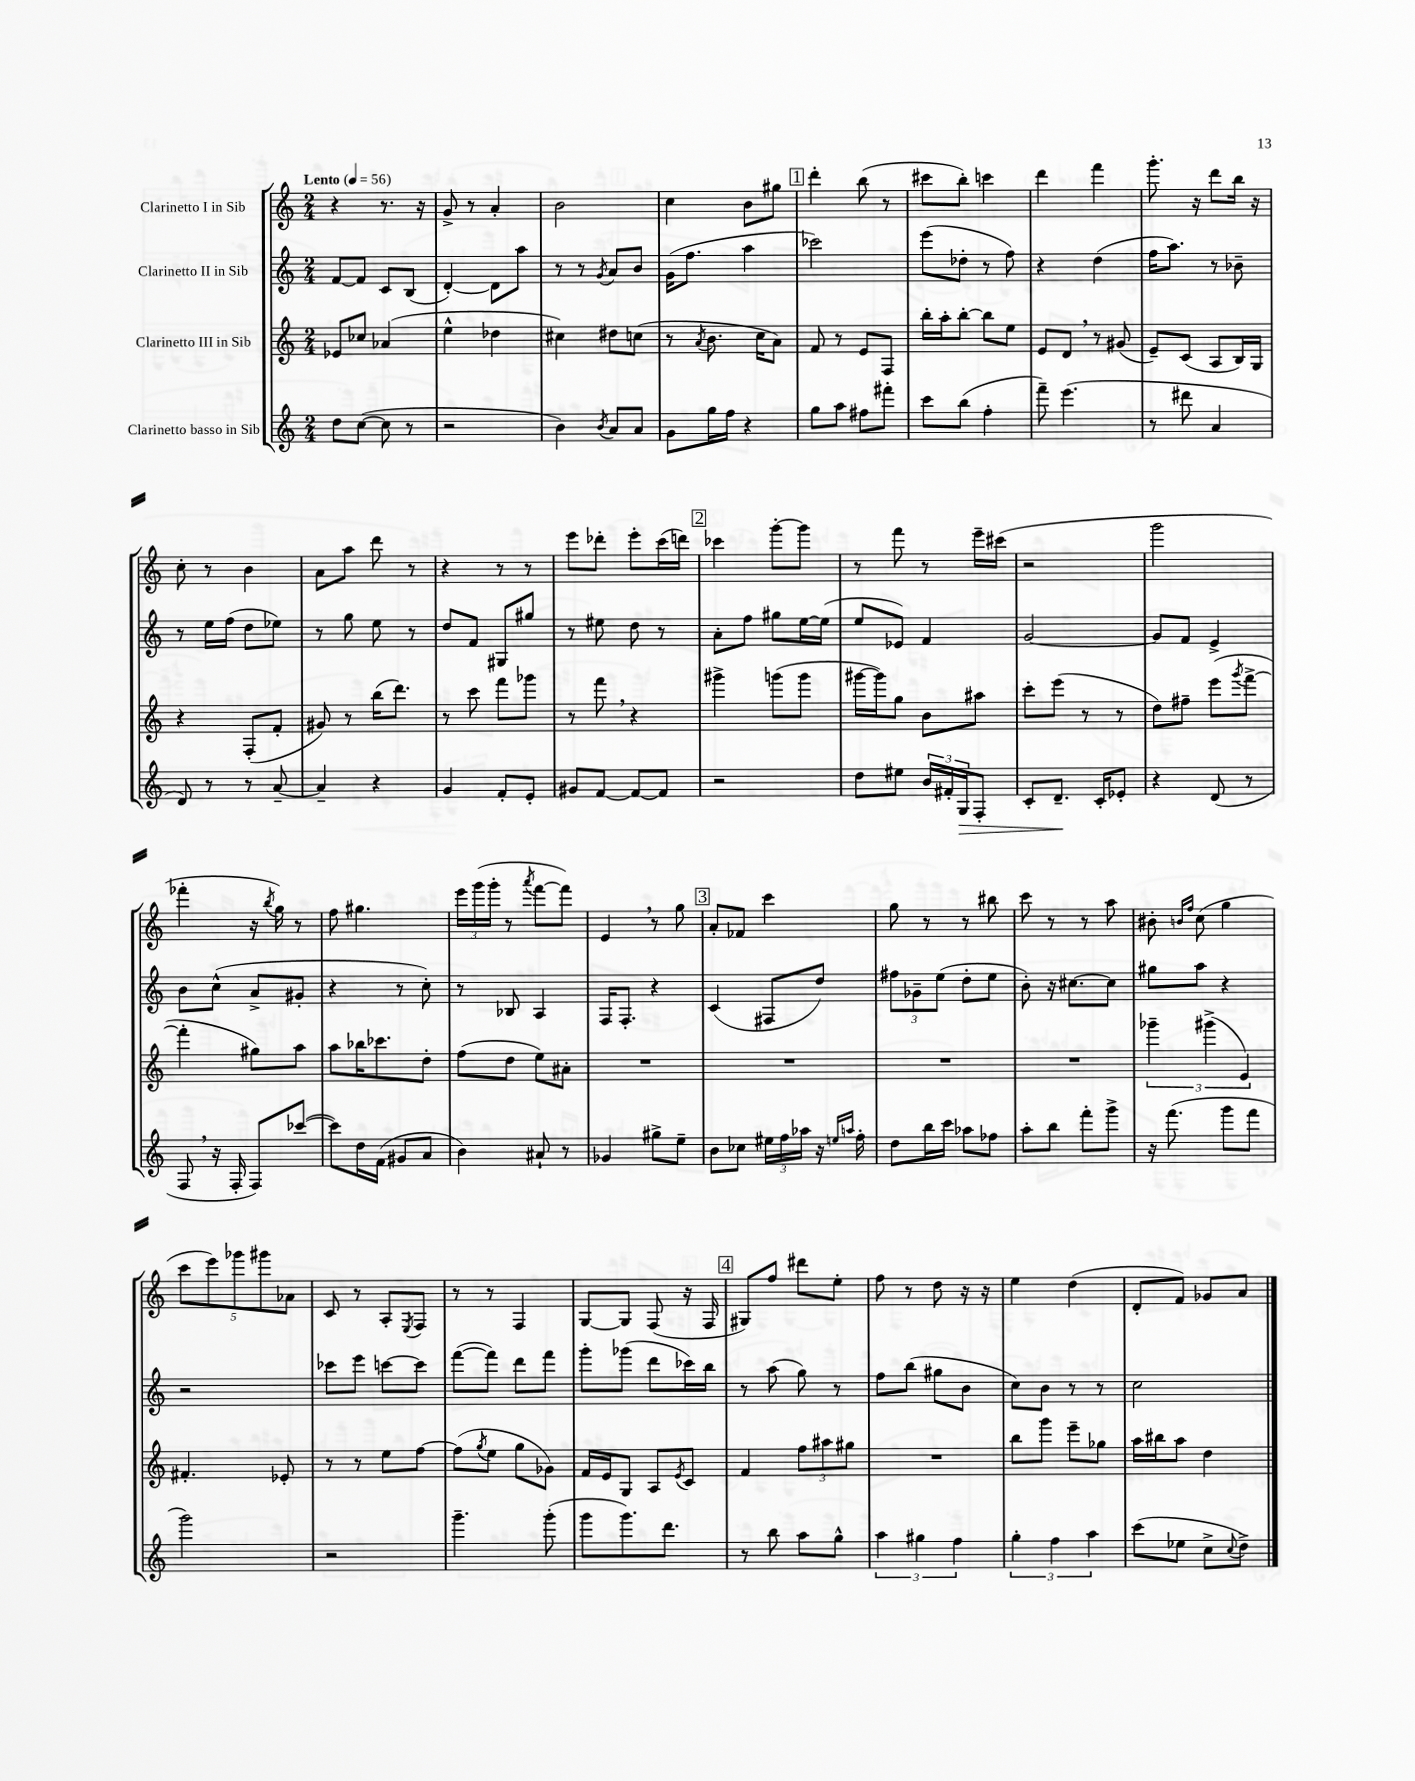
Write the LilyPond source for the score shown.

<<
\new StaffGroup <<
\new Staff = "s0" \with { instrumentName = "Clarinetto I in Sib" } {
    \clef treble \key c \major \numericTimeSignature \time 2/4 \tempo "Lento" 4 = 56
    r4 r8. r16 |
    g'8-> r8 a'4-. |
    b'2 |
    c''4 b'8 gis''8 |
    \mark \markup { \box "1" } d'''4-. b''8( r8 |
    cis'''8 b''8-.) c'''4 |
    d'''4 f'''4 |
    g'''8.-. r16 d'''8 b''16 r16 |
    c''8-. r8 b'4 |
    a'8 a''8 d'''8 r8 |
    r4 r8 r8 |
    e'''8 des'''8-. e'''8-. c'''16( d'''16) |
    \mark \markup { \box "2" } ces'''4 g'''8~-. g'''8 |
    r8 f'''8 r8 e'''16-- cis'''16( |
    r2 |
    g'''2 |
    fes'''4-. r16 \acciaccatura { b''8 } g''16) r8 |
    f''8 gis''4. |
    \tuplet 3/2 { e'''16 g'''16( g'''16-. } r8 \acciaccatura { a'''8 } f'''8~ f'''8) |
    e'4 \breathe r8 g''8 |
    \mark \markup { \box "3" } a'8-. fes'8 c'''4 |
    g''8 r8 r8 bis''8 |
    c'''8 r8 r8 a''8 |
    bis'8-. \grace { b'16 f''16 } c''8( g''4 |
    \tuplet 5/4 { c'''8 e'''8) ges'''8 gis'''8 aes'8 } |
    c'8 r8 a8-. \acciaccatura { e8 } f8 |
    r8 r8 f4 |
    g8~ g8 f8( r16 f16 |
    \mark \markup { \box "4" } gis8) f''8 dis'''8 e''8-. |
    f''8 r8 d''8 r16 r16 |
    e''4 d''4( |
    d'8-. f'8) ges'8 a'8 \bar "|." |
}
\new Staff = "s1" \with { instrumentName = "Clarinetto II in Sib" } {
    \clef treble \key c \major \numericTimeSignature \time 2/4
    f'8~ f'8 c'8 b8( |
    d'4~-.) d'8 a''8 |
    r8 r8 \acciaccatura { g'8 } a'8 b'8 |
    g'16( f''8. a''4 |
    \mark \markup { \box "1" } ces'''2) |
    e'''8( des''8-. r8 f''8) |
    r4 d''4( |
    f''16 a''8.) r8 bes'8-- |
    r8 e''16 f''16( d''8 ees''8) |
    r8 g''8 e''8 r8 |
    d''8 f'8 gis8 gis''8 |
    r8 eis''8 d''8 r8 |
    \mark \markup { \box "2" } a'8-. f''8 gis''8 e''16~ e''16( |
    e''8 ees'8) f'4 |
    g'2~ |
    g'8 f'8 e'4-> |
    b'8 c''8-^( a'8-> gis'8-. |
    r4 r8 c''8-.) |
    r8 bes8 a4 |
    f16 f8.-. r4 |
    \mark \markup { \box "3" } c'4( fis8 d''8) |
    \tuplet 3/2 { fis''8 ges'8-- e''8( } d''8-. e''8 |
    b'8-.) r16 cis''8.~ cis''8 |
    gis''8 a''8 r4 |
    r2 |
    ces'''8 e'''8 c'''8~ c'''8 |
    f'''8~( f'''8) d'''8 f'''8 |
    g'''8-. ges'''8( d'''8 ces'''16) b''16 |
    \mark \markup { \box "4" } r8 a''8( g''8) r8 |
    f''8 b''8( gis''8 b'8 |
    c''8) b'8 r8 r8 |
    c''2 \bar "|." |
}
\new Staff = "s2" \with { instrumentName = "Clarinetto III in Sib" } {
    \clef treble \key c \major \numericTimeSignature \time 2/4
    ees'8 ces''8 aes'4( |
    e''4-^ des''4 |
    cis''4) dis''8 c''8( |
    r8 \acciaccatura { a'8 } b'8. c''16 a'8) |
    \mark \markup { \box "1" } f'8 r8 e'8 f8 |
    b''16-. a''16-. b''8~-. b''8 e''8 |
    e'8 d'8 \breathe r8 gis'8( |
    e'8--) c'8( a8 b16) g16 |
    r4 f8-.( f'8-. |
    gis'8) r8 b''16( d'''8.) |
    r8 c'''8 f'''8 ges'''8 |
    r8 f'''8 \breathe r4 |
    \mark \markup { \box "2" } gis'''4-> g'''8( g'''8 |
    gis'''16~ gis'''16) g''8 b'8 ais''8 |
    c'''8-. e'''8( r8 r8 |
    d''8) fis''8-- e'''8( \acciaccatura { g'''8 } f'''8~-> |
    f'''4-. gis''8) a''8 |
    a''8 bes''16 ces'''8. d''8-. |
    f''8( d''8 e''8) ais'8-. |
    R2 |
    \mark \markup { \box "3" } R2 |
    R2 |
    R2 |
    \tuplet 3/2 { ges'''4-- gis'''4->( e'4) } |
    fis'4.-. ees'8-. |
    r8 r8 e''8 f''8~ |
    f''8( \acciaccatura { g''8 } e''8 g''8 ges'8) |
    f'16 e'16 g8 a8 \acciaccatura { e'8 } c'8 |
    \mark \markup { \box "4" } f'4 \tuplet 3/2 { f''8 ais''8 gis''8 } |
    R2 |
    b''8 g'''8 e'''8-- ges''8 |
    a''16 bis''16 a''8 d''4 \bar "|." |
}
\new Staff = "s3" \with { instrumentName = "Clarinetto basso in Sib" } {
    \clef treble \key c \major \numericTimeSignature \time 2/4
    d''8 c''8~( c''8 r8 |
    r2 |
    b'4) \acciaccatura { b'8 } a'8 a'8 |
    g'8 g''16 f''16 r4 |
    \mark \markup { \box "1" } g''8 a''8 fis''8 fis'''8-. |
    c'''8 b''8( f''4-. |
    f'''8--) e'''4.( |
    r8 dis'''8 a'4 |
    d'8) r8 r8 a'8~-- |
    a'4-- r4 |
    g'4 f'8-. e'8-. |
    gis'8 f'8~ f'8~ f'8 |
    \mark \markup { \box "2" } r2 |
    d''8 eis''8 \tuplet 3/2 { b'16 fis'16-. g16\> } f8-. |
    c'8-. d'8.--\! c'16-. ees'8-. |
    r4 d'8( r8 |
    f8 \breathe r16 f16-. f8) ces'''8~( |
    ces'''8) d''16 f'16( gis'8 a'8 |
    b'4) ais'8-! r8 |
    ges'4 gis''8-> e''8-- |
    \mark \markup { \box "3" } b'8 ces''8 \tuplet 3/2 { eis''16 f''16 aes''16 } r16 \grace { e''16 a''16 } f''16-. |
    d''8 b''16 c'''16 aes''8 fes''8 |
    a''8-. b''8 f'''8-. g'''8-> |
    r16 f'''8.( g'''8 f'''8 |
    g'''2) |
    r2 |
    g'''4.-- g'''8-.( |
    g'''8 g'''8.) d'''8. |
    \mark \markup { \box "4" } r8 b''8 a''8 g''8-^ |
    \tuplet 3/2 { a''4 gis''4 f''4 } |
    \tuplet 3/2 { g''4-. f''4 a''4 } |
    c'''8( ees''8 c''8-> \appoggiatura { c''8 } d''8->) \bar "|." |
}
>>
>>
\layout { \context { \Score \remove "Bar_number_engraver" } }
